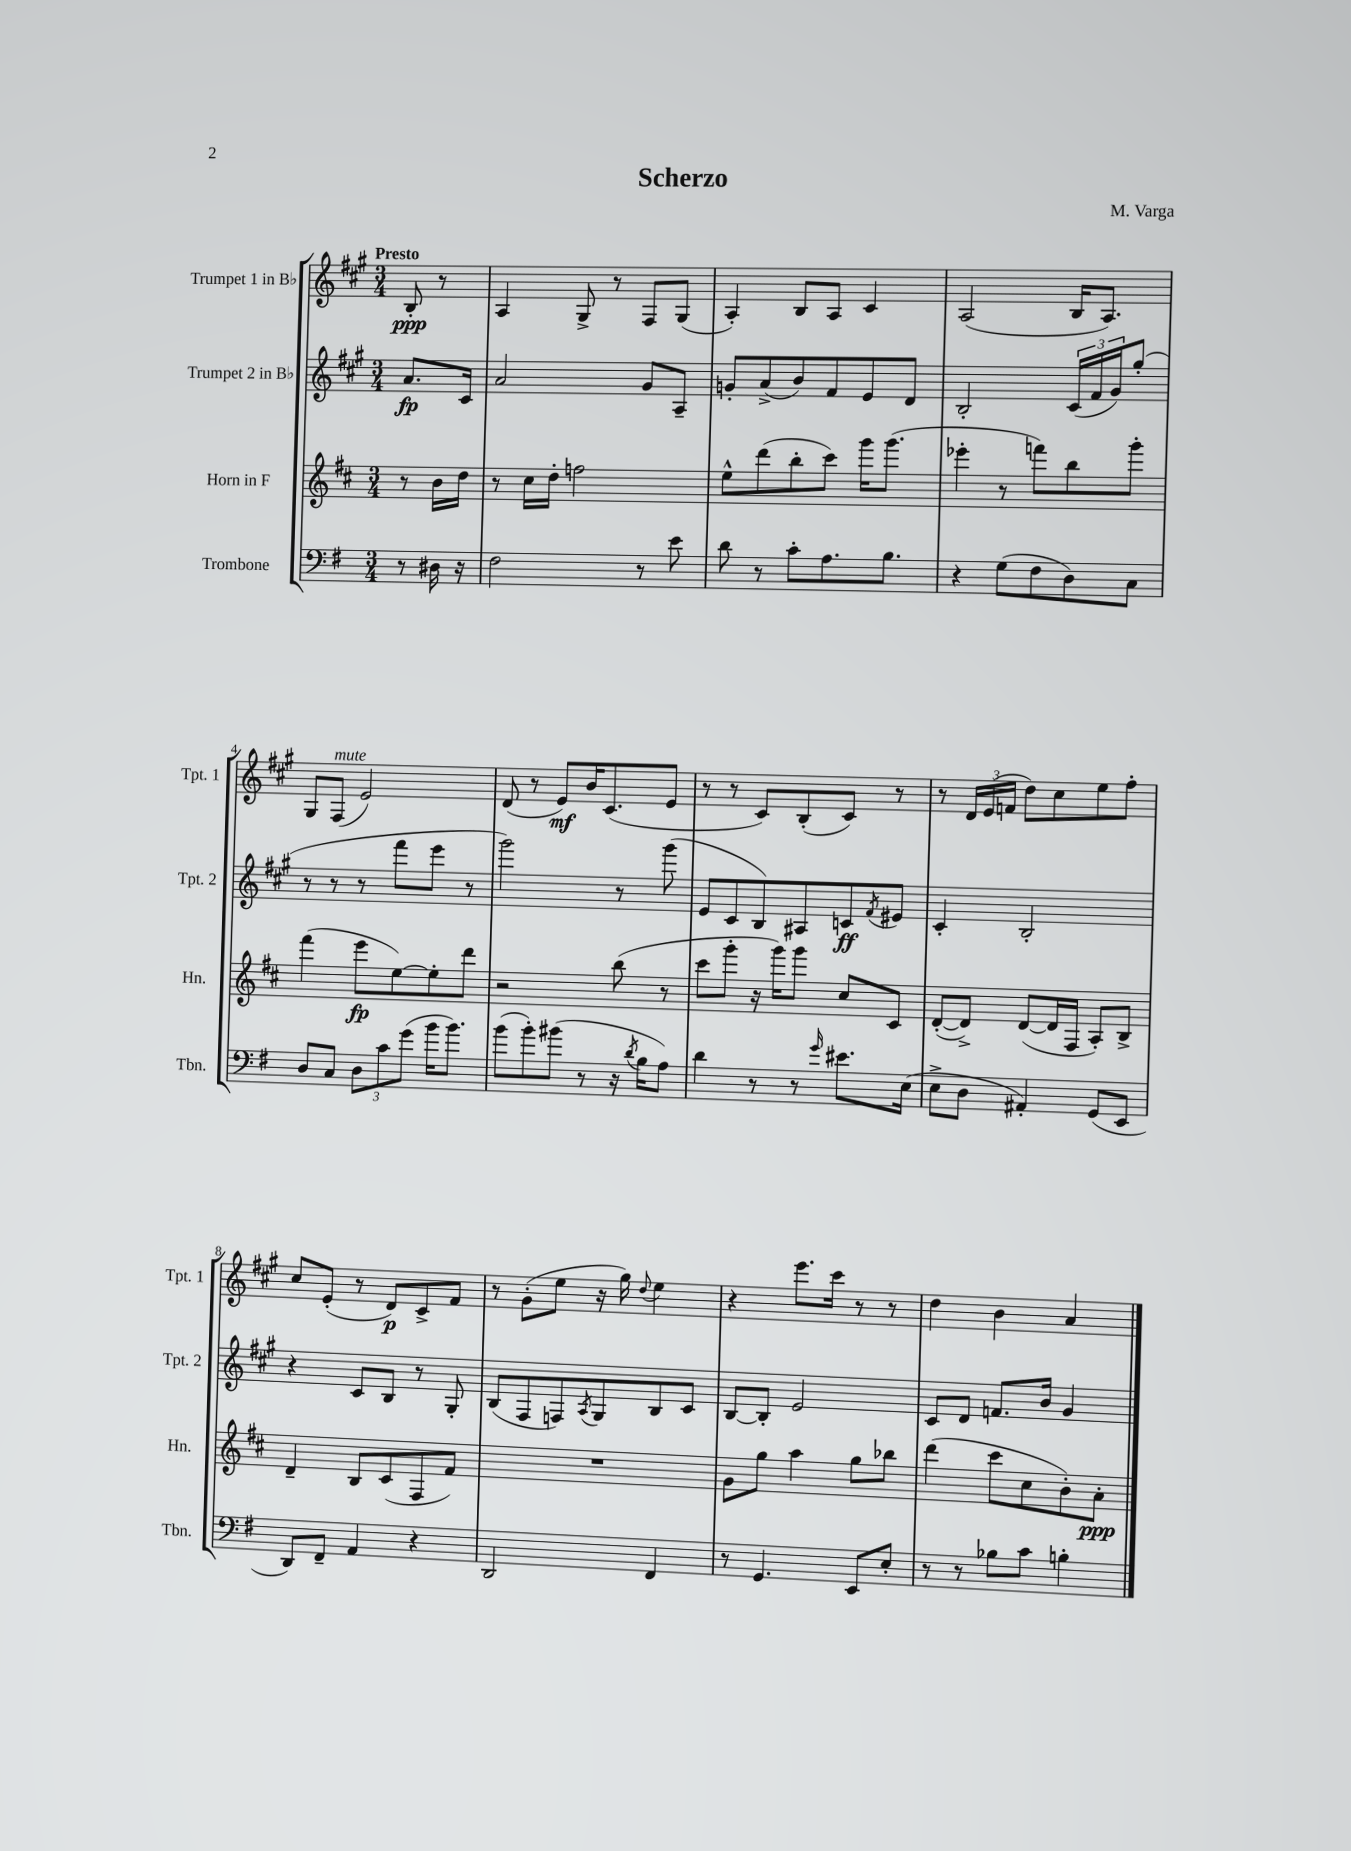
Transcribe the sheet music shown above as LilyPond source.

\header { title = "Scherzo" composer = "M. Varga" }
<<
\new StaffGroup <<
\new Staff = "s0" \with { instrumentName = "Trumpet 1 in Bb" shortInstrumentName = "Tpt. 1" } {
    \clef treble \key a \major \numericTimeSignature \time 3/4 \partial 4 \tempo "Presto"
    b8-.\ppp r8 |
    a4 gis8-> r8 fis8 gis8( |
    a4-.) b8 a8 cis'4 |
    a2( b16 a8.) |
    gis8 fis8^\markup { \italic "mute" }( e'2) |
    d'8( r8 e'8\mf) b'16 cis'8.( e'8 |
    r8 r8 cis'8) b8-.( cis'8) r8 |
    r8 \tuplet 3/2 { d'16 e'16( f'16 } d''8) cis''8 e''8 fis''8-. |
    cis''8 e'8-.( r8 d'8\p) cis'8-> fis'8 |
    r8 gis'8-.( e''8 r16 gis''16) \appoggiatura { d''8 } e''4 |
    r4 e'''8. cis'''16 r8 r8 |
    d''4 b'4 a'4 \bar "|." |
}
\new Staff = "s1" \with { instrumentName = "Trumpet 2 in Bb" shortInstrumentName = "Tpt. 2" } {
    \clef treble \key a \major \numericTimeSignature \time 3/4 \partial 4
    a'8.\fp cis'16 |
    a'2 gis'8 a8-- |
    g'8-. a'8->( b'8) fis'8 e'8 d'8 |
    b2-. \tuplet 3/2 { cis'16( fis'16 gis'16) } gis''8-.( |
    r8 r8 r8 fis'''8 e'''8 r8 |
    gis'''2) r8 gis'''8( |
    e'8 cis'8 b8) ais8 c'8\ff \acciaccatura { fis'8 } eis'8 |
    cis'4-. b2-. |
    r4 cis'8 b8 r8 gis8-. |
    b8( fis8 f8) \acciaccatura { a8 } gis8 b8 cis'8 |
    b8~ b8-. e'2 |
    cis'8 d'8 f'8. b'16 gis'4 \bar "|." |
}
\new Staff = "s2" \with { instrumentName = "Horn in F" shortInstrumentName = "Hn." } {
    \clef treble \key d \major \numericTimeSignature \time 3/4 \partial 4
    r8 b'16 d''16 |
    r8 cis''16 d''16-. f''2 |
    e''8-^ d'''8( b''8-. cis'''8) g'''16 g'''8.( |
    ees'''4-. r8 f'''8) b''8 g'''8-. |
    fis'''4( e'''8\fp e''8~) e''8-. d'''8 |
    r2 b''8( r8 |
    cis'''8 g'''8-. r16 g'''16) g'''8 cis''8 cis'8 |
    d'8~-.( d'8->) d'8~( d'16 fis16 a8-.) b8-> |
    d'4-- b8 cis'8( fis8 fis'8) |
    R2. |
    g'8 g''8 a''4 g''8 bes''8 |
    d'''4( cis'''8 cis''8 b'8-.) a'8-.\ppp \bar "|." |
}
\new Staff = "s3" \with { instrumentName = "Trombone" shortInstrumentName = "Tbn." } {
    \clef bass \key g \major \numericTimeSignature \time 3/4 \partial 4
    r8 dis16 r16 |
    fis2 r8 e'8 |
    d'8 r8 c'8-. a8. b8. |
    r4 g8( fis8 d8) c8 |
    d8 c8 \tuplet 3/2 { d8 c'8 g'8( } b'16 b'8.) |
    b'8( b'8-.) bis'8( r8 r16 \acciaccatura { d'8 } b16 a8) |
    d'4 r8 r8 \grace { g'16 } eis'8. e16( |
    e8-> d8 ais,4-.) g,8( e,8 |
    d,8) fis,8-- a,4 r4 |
    d,2 fis,4 |
    r8 g,4. e,8 e8-. |
    r8 r8 bes8 c'8 b4-. \bar "|." |
}
>>
>>
